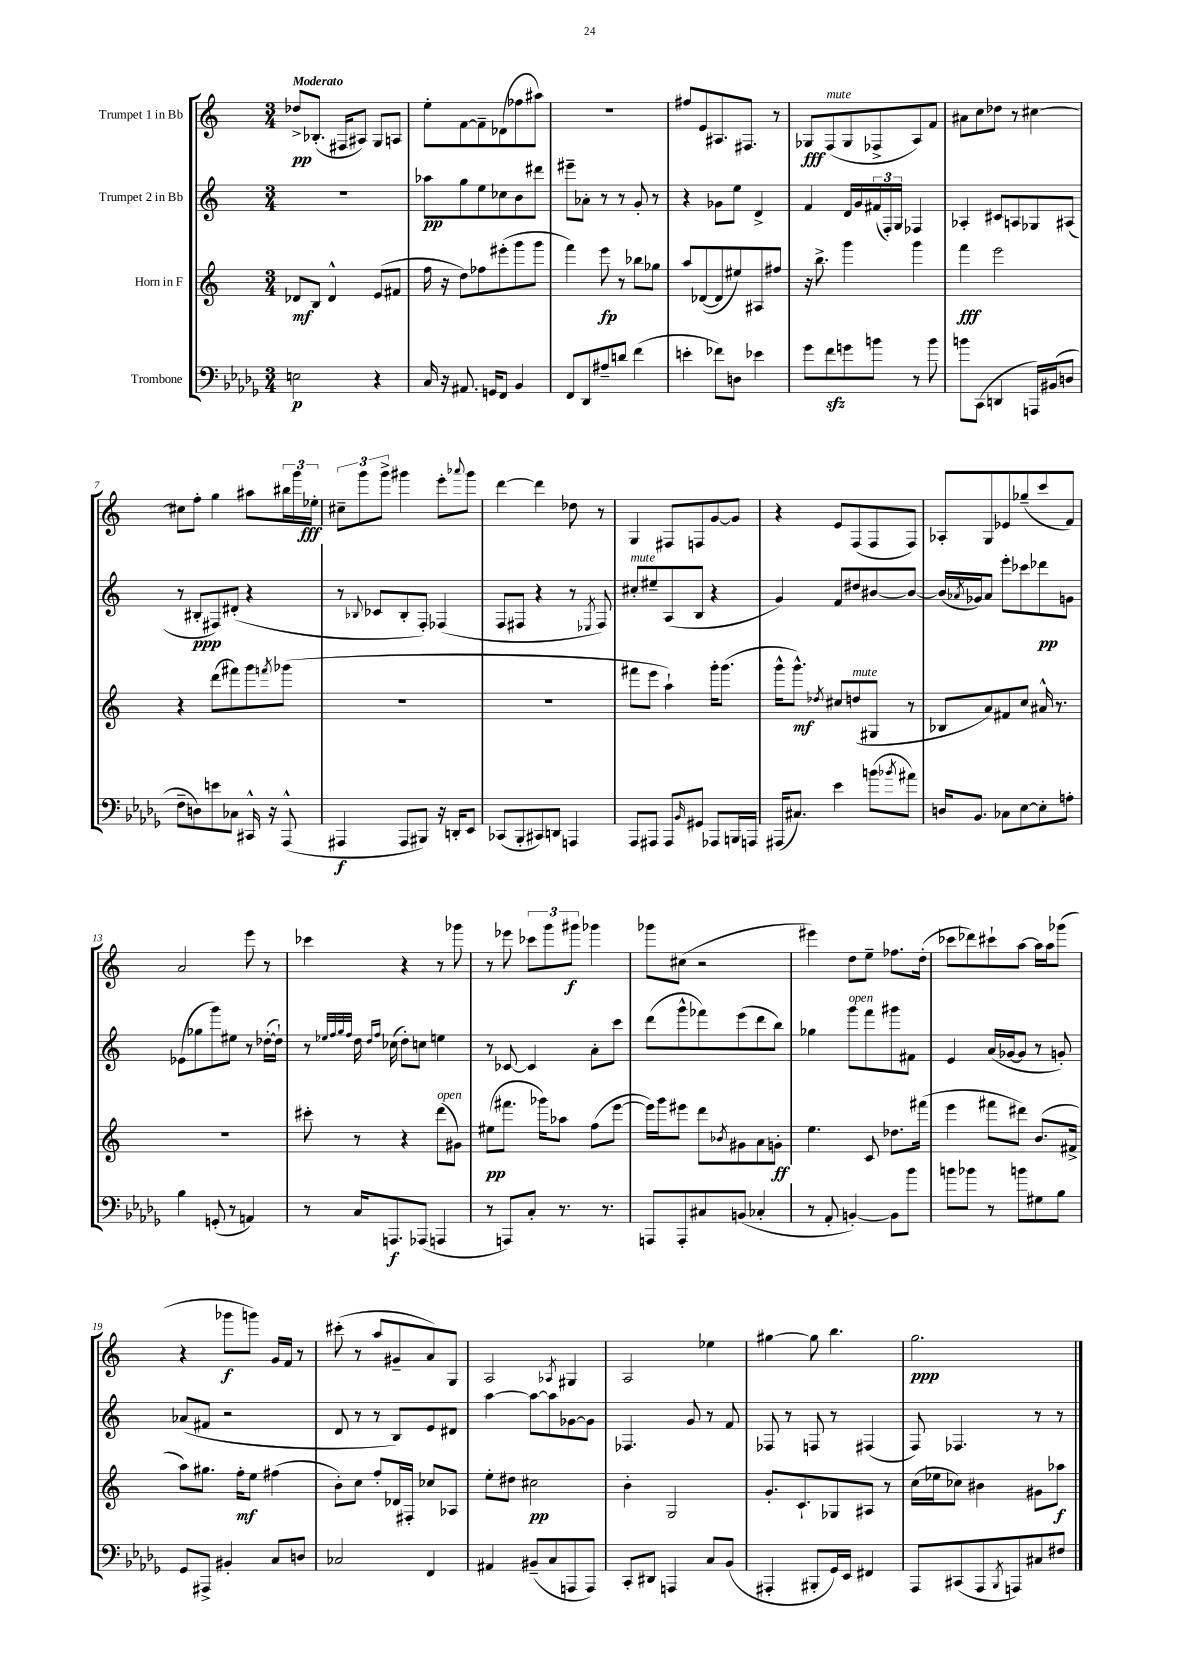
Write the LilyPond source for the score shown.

<<
\new StaffGroup <<
\new Staff = "s0" \with { instrumentName = "Trumpet 1 in Bb" } {
    \clef treble \key c \major \numericTimeSignature \time 3/4 \tempo "Moderato"
    des''8->\pp bes8.-.( fis16 ais8) g8 a8 |
    e''8-. f'8~ f'8-- des'8( fes''8 ais''8) |
    R2. |
    fis''8 e'8 ais8. fis8. r8 |
    ges8\fff f8^\markup { \italic "mute" }( ges8 fes8-> a8) f'8 |
    ais'8 c''8 des''8 r8 cis''4~ |
    cis''8 f''8-. g''4 ais''8 \tuplet 3/2 { bis''16 g'''16 ees''16-.\fff } |
    \tuplet 3/2 { cis''8-- g'''8 g'''8-> } gis'''4 e'''8-. \appoggiatura { aes'''8 } gis'''8 |
    d'''4~ d'''4 des''8 r8 |
    g4 fis8 f8 g'8~ g'8 |
    r4 e'8 f8( f8 f8) |
    aes8-. g8 ees'8 ges''8--( c'''8 f'8) |
    a'2 e'''8 r8 |
    ces'''4 r4 r8 ges'''8 |
    r8 ees'''8 \tuplet 3/2 { ces'''8 g'''8 gis'''8\f } ges'''4 |
    ges'''8 cis''8( r2 |
    eis'''4) d''8 e''8-- fes''8. d''16-.( |
    ces'''8 des'''8) cis'''8-! a''8~ a''16 a''16 ges'''8( |
    r4 ges'''8\f g'''8) g'16 f'16 r8 |
    cis'''8-.( r8 a''8 gis'8-- a'8) g8 |
    a2 \acciaccatura { aes8 } gis4 |
    a2 ees''4 |
    gis''4~ gis''8 b''4. |
    g''2.\ppp \bar "|." |
}
\new Staff = "s1" \with { instrumentName = "Trumpet 2 in Bb" } {
    \clef treble \key c \major \numericTimeSignature \time 3/4
    R2. |
    aes''8\pp g''8 e''8 ces''8 b'8 dis'''8 |
    eis'''8-- aes'8-. r8 r8 g'8-. r8 |
    r4 ges'8 e''8 d'4-> |
    f'4 d'16 g'16 \tuplet 3/2 { fis'16( f16-.) g16 } fes4 |
    aes4-. cis'8 a8 ges8 ais8( |
    r8 bis8-.\ppp fis8) dis'8-.( r4 |
    r8 \appoggiatura { bes8 } ces'8 bes8-. f8-.) fes4( |
    f8 fis8 r4 r8 \acciaccatura { ees8 } fis8) |
    cis''8-.^\markup { \italic "mute" } eis''8-- a8( b8 r4 |
    g'4) f'8 dis''8 bis'8~ bis'8~ |
    bis'16( \acciaccatura { aes'8 } ges'16) aes'8 e'''8-. ces'''8 des'''8\pp g'8 |
    ees'8( ges''8 g'''8) eis''8 r8 des''16~-.( des''16-!) |
    r8 \grace { ees''32 f''32 g''32 f''32 } d''16 \grace { d''16 f''16 } ces''16( d''8-.) c''8 e''4 |
    r8 ces'8~ ces'4 a'8-. c'''8 |
    d'''8( g'''8-^ fes'''8) e'''8( d'''8 b''8) |
    ges''4 g'''8^\markup { \italic "open" } f'''8 gis'''8 fis'8 |
    e'4 a'16( ges'16~ ges'8 r8 g'8-.) |
    aes'8( fis'8 r2 |
    d'8 r8 r8 b8) e'8 dis'8 |
    a''4~ a''8~ a''8 ges'8~ ges'8 |
    fes4. g'8 r8 f'8 |
    fes8 r8 f8 r8 fis4( |
    f8) fes4. r8 r8 \bar "|." |
}
\new Staff = "s2" \with { instrumentName = "Horn in F" } {
    \clef treble \key c \major \numericTimeSignature \time 3/4
    des'8\mf b8 des'4-^ e'8( fis'8 |
    f''16 r16 d''8) fes''8 eis'''8-.( g'''8 g'''8 |
    f'''4) e'''8\fp r8 bes''8 ges''8 |
    a''8 des'8~( des'8 eis''8) ais8 fis''8 |
    r16 b''8.-> g'''4 g'''4 |
    f'''4\fff e'''2 |
    r4 d'''8( fis'''8) g'''8 \acciaccatura { f'''8 } ges'''8( |
    R2. |
    R2. |
    fis'''8 e'''8 a''4-!) g'''16-. g'''8.( |
    g'''16-^ g'''8.-^\mf) \acciaccatura { des''8 } cis''8 d''8^\markup { \italic "mute" }( gis8 r8 |
    bes8 a'8) fis'8 c''8 ais'16-^ r8. |
    R2. |
    cis'''8-. r8 r4 d'''8^\markup { \italic "open" }( gis'8) |
    eis''8\pp( fis'''8. ges'''16) aes''8 f''8( e'''8~ |
    e'''16) g'''16 eis'''8 d'''8 \acciaccatura { bes'8 } gis'8 a'8 g'8-.\ff |
    e''4. c'8 des''8. fis'''16( |
    e'''4 fis'''8 dis'''8) b'8.( fis'16-> |
    a''8) gis''8. f''16-.\mf e''8 fis''4( |
    b'8-.) c''8 f''8-. des'16 fis16-. ces''8 aes8 |
    e''8-. dis''8 cis''2\pp |
    b'4-. g2 |
    g'8.-. c'8.-! ges8 ais8 r8 |
    c''16( ees''16 ces''8) bis'4 gis'8 aes''8\f \bar "|." |
}
\new Staff = "s3" \with { instrumentName = "Trombone" } {
    \clef bass \key des \major \numericTimeSignature \time 3/4
    e2\p r4 |
    c16 r16 ais,8. g,16 f,8 bes,4 |
    f,8 des,8 ais8-- d'8 f'4( |
    e'4-. fes'8) d8 ees'4 |
    ges'8 f'8\sfz g'8 b'8 r8 b'8 |
    b'8 c,8( d,4 a,,16) bis,16( d8 |
    f8-- d8) e'8 ces8 cis,16-^ r16 aes,,8-^( |
    ais,,4\f ais,,8 bis,,8) r16 d,16-. ees,8 |
    ces,8( bes,,8-. cis,8) d,8 a,,4 |
    aes,,8 ais,,8 ais,,8 \grace { bes,16 } gis,8 aes,,8 b,,16 a,,16 |
    ais,,16( cis8.) ees'4 b'8( \acciaccatura { bes'8 } ais'8) |
    d16 bes,8. ces8 ees8~ ees8-. a8-. |
    bes4 g,8-.( r8 a,4) |
    r8 c16 a,,8.\f aes,,8( a,,4 |
    r8 a,,8) c8-. r8. r8. |
    a,,8 a,,8-. cis8 b,8( ces4-. |
    r8 aes,8-. b,4~-.) b,8 bes'8 |
    b'8 bes'8 r8 b'8 gis8 bes8 |
    ges,8 ais,,8-> bis,4-. c8 d8 |
    ces2 f,4 |
    ais,4 bis,8--( c8 a,,8 a,,8) |
    c,8-. dis,8 a,,4 c8 bes,8( |
    ais,,4-. bis,,8-. ges,16) ees,16 fis,4 |
    aes,,8 cis,8( aes,,8 \acciaccatura { bes,,8 } a,,8) cis8 fis8 \bar "|." |
}
>>
>>
